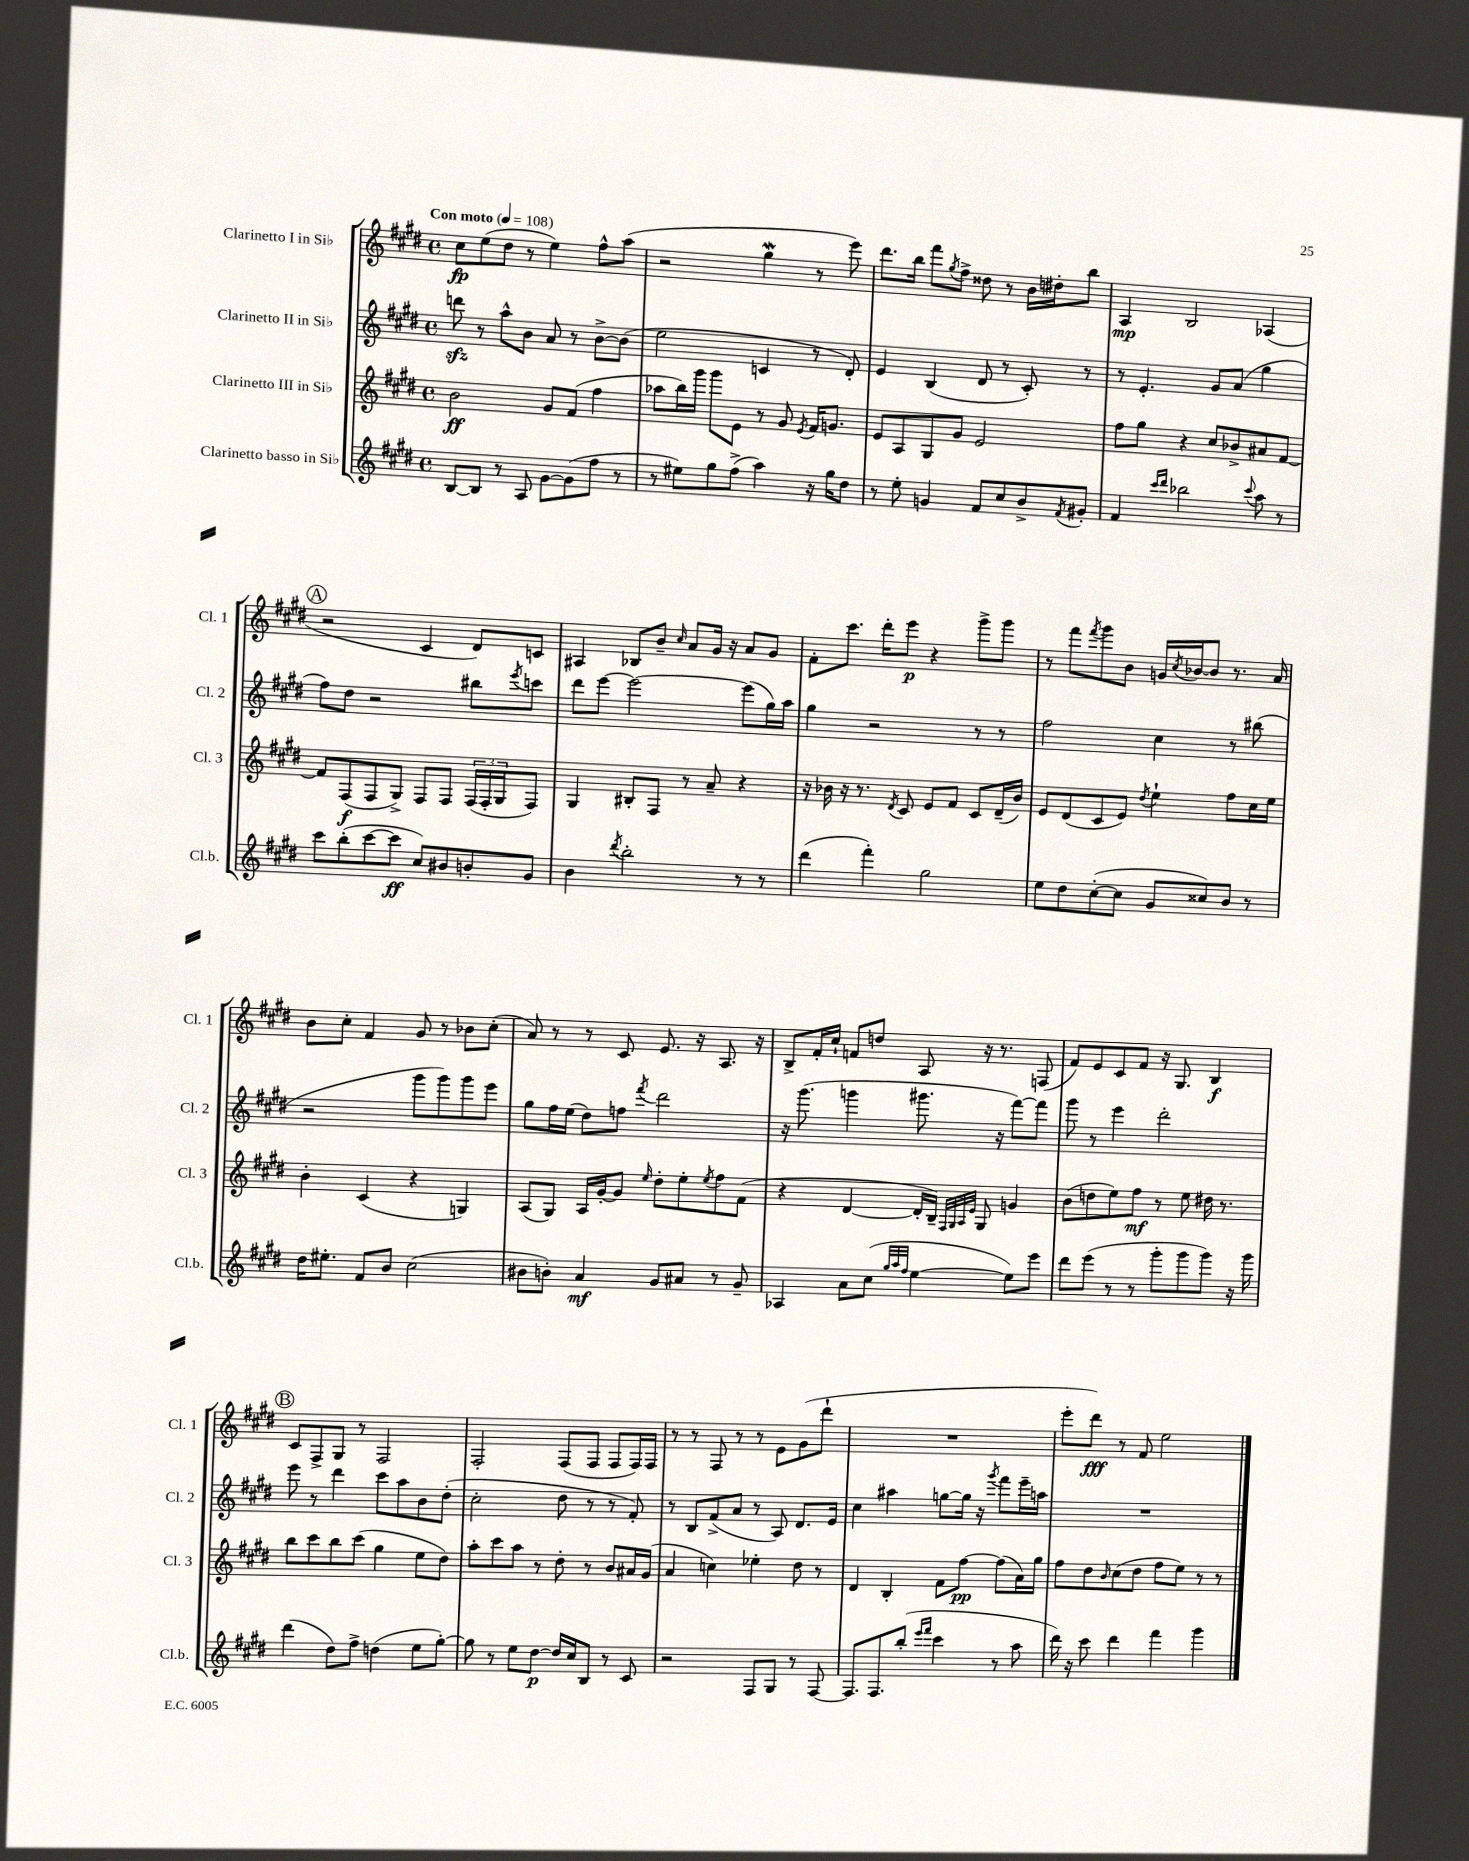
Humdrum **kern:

**kern	**dynam	**kern	**dynam	**kern	**kern	**dynam
*part4	*part4	*part3	*part3	*part2	*part1	*part1
*staff4	*staff4	*staff3	*staff3	*staff2	*staff1	*staff1
*I"Clarinetto basso in Si♭	*	*I"Clarinetto III in Si♭	*	*I"Clarinetto II in Si♭	*I"Clarinetto I in Si♭	*
*I'Cl.b.	*	*I'Cl. 3	*	*I'Cl. 2	*I'Cl. 1	*
*clefG2	*	*clefG2	*	*clefG2	*clefG2	*
*k[f#c#g#d#]	*	*k[f#c#g#d#]	*	*k[f#c#g#d#]	*k[f#c#g#d#]	*
*M4/4	*	*M4/4	*	*M4/4	*M4/4	*
*met(c)	*	*met(c)	*	*met(c)	*met(c)	*
*MM108	*	*MM108	*	*MM108	*MM108	*
=1	=1	=1	=1	=1	=1	=1
!	!	!	!	!	!LO:TX:a:B:t=Con moto	!
[8B/L	.	2b\	ff	8dddnzz\	8cc#\L	fp
8B/J]	.	.	.	8r	(8ee\	.
8r	.	.	.	8aa^^\L	8dd#\J	.
8A/	.	.	.	8b\J	8r	.
[8g#\L	.	8g#/L	.	8a/	4ee\)	.
(8g#\]	.	(8f#/J	.	8r	.	.
8ff#\J	.	4ff#\	.	[8b^\L	8ff#^^\L	.
8r	.	.	.	(8b\J]	(8aa\J	.
=2	=2	=2	=2	=2	=2	=2
8r	.	8aa-X\L	.	2ee\	2r	.
8ee#X\L)	.	16bb\L)	.	.	.	.
.	.	16ggg#\JJ	.	.	.	.
8gg#\	.	8ggg#\L	.	.	.	.
(8ff#^\J	.	8e\J	.	.	.	.
4aa\)	.	8r	.	4cn/	4gg#W\	.
.	.	8g#/	.	.	.	.
.	.	8qe/	.	.	.	.
16r	.	16f#/KL	.	8r	8r	.
16gg#\KL	.	8.gn/J	.	.	.	.
8dd#\J	.	.	.	8d#'/)	8eee\)	.
=3	=3	=3	=3	=3	=3	=3
8r	.	8e/L	.	4e/	8.ddd#\L	.
8ee'\	.	8A/	.	.	.	.
.	.	.	.	.	16bb\Jk	.
4gn/	.	8G#/	.	(4B/	8fff#\L	.
.	.	.	.	.	8qgg#/	.
.	.	8g#/J	.	.	8ff#^\J	.
8f#/L	.	2e/	.	8d#/	8dd##X\	.
8cc#/	.	.	.	8r	8r	.
8b^/	.	.	.	8c#'/)	16b\LL	.
.	.	.	.	.	16dd#X'\J	.
8qf#/	.	.	.	.	.	.
8g#X'/J	.	.	.	8r	8bb\J	.
=4	=4	=4	=4	=4	=4	=4
4f#/	.	8ff#\L	.	8r	4A/	mp
.	.	8gg#\J	.	4.e'/	.	.
16qqccc#/LL	.	.	.	.	.	.
16qqddd#/JJ	.	.	.	.	.	.
2bb-X\	.	4r	.	.	2B/	.
.	.	8cc#/L	.	8g#/L	.	.
.	.	8b-X^/	.	(8a/J	.	.
8qqccc#/	.	.	.	.	.	.
8aa\	.	8a#X/	.	4gg#\	(4A-X/	.
8r	.	[8f#/J	.	.	.	.
!!LO:LB:g=z
!!LO:REH:place=s1:t=A
=5	=5	=5	=5	=5	=5	=5
8ccc#\L	.	8f#/L]	.	8ff#\L)	2r	.
(8bb'\	.	(8F#/	f	8dd#\J	.	.
[8ccc#\	.	8F#/	.	2r	.	.
8ccc#\J]	ff	8G#^/J)	.	.	.	.
8cc#/L)	.	8F#/L	.	.	4c#/	.
8b#X/	.	8F#/J	.	.	.	.
8bn'/	.	(24F#/LL	.	8bb#X\L	8d#/L)	.
.	.	24F#'/	.	.	.	.
.	.	24G#/J	.	.	.	.
.	.	.	.	8qeee/	.	.
8g#/J	.	8F#/J)	.	8cccn\J	8cn/J	.
=6	=6	=6	=6	=6	=6	=6
4b\	.	4G#/	.	8ddd#\L	4A#X/	.
.	.	.	.	[8eee\J	.	.
8qddd#/	.	.	.	.	.	.
2bb'\	.	8B#X'/L	.	2eee\_	8B-X/L	.
.	.	8F#/J	.	.	8b~/J	.
.	.	.	.	.	16qqcc#/	.
.	.	8r	.	.	8a/L	.
.	.	8a~/	.	.	16g#/Jk	.
.	.	.	.	.	16r	.
8r	.	4r	.	(8eee\L]	8a/L	.
8r	.	.	.	16gg#\L)	8g#/J	.
.	.	.	.	16aa\JJ	.	.
=7	=7	=7	=7	=7	=7	=7
(4ddd#\	.	16r	.	4gg#\	8f#'\L	.
.	.	16b-X\	.	.	.	.
.	.	16r	.	.	8.ccc#\J	.
.	.	8.r	.	.	.	.
4fff#'\)	.	.	.	2r	.	.
.	.	.	.	.	16ddd#'\KL	.
.	.	8qd#/	.	.	.	.
.	.	8c#/	.	.	8eee\J	p
2gg#\	.	8e/L	.	.	4r	.
.	.	8f#/J	.	.	.	.
.	.	8c#/L	.	8r	8ggg#^\L	.
.	.	(16d#~/L	.	8r	8ggg#\J	.
.	.	16b-/JJ)	.	.	.	.
=8	=8	=8	=8	=8	=8	=8
8ee\L	.	8e/L	.	2ff#\	8r	.
8dd#\	.	(8d#/	.	.	8fff#\L	.
.	.	.	.	.	8qfff#/	.
([8cc#'\	.	8c#/	.	.	8ggg#\	.
8cc#\J]	.	8e/J)	.	.	8b\J	.
.	.	8qdd#/	.	.	.	.
8g#/L	.	4ee`\	.	4cc#\	16gn/LL	.
.	.	.	.	.	8qcc#/	.
.	.	.	.	.	[16b-X/J	.
8cc##X/)	.	.	.	.	8b-/J]	.
8b/J	.	8ff#\L	.	8r	8.r	.
8r	.	16cc#\L	.	(8bb#X\	.	.
.	.	16ee\JJ	.	.	16a/	.
!!LO:LB:g=z
=9	=9	=9	=9	=9	=9	=9
16dd#\KL	.	4b'\	.	2r	8b\L	.
8.ee#X'\J	.	.	.	.	.	.
.	.	.	.	.	8cc#'\J	.
8f#/L	.	(4c#/	.	.	4f#/	.
8b/J	.	.	.	.	.	.
(2cc#\	.	4r	.	8ggg#\L	8g#/	.
.	.	.	.	8ggg#\)	8r	.
.	.	4Gn/)	.	8ggg#\	8b-X\L	.
.	.	.	.	8eee\J	(8cc#'\J	.
=10	=10	=10	=10	=10	=10	=10
8b#X\L	.	(8A/L	.	8gg#\L	8a/)	.
8bn'\J)	.	8G#/J)	.	16ff#\L	8r	.
.	.	.	.	(16ee\JJ	.	.
4a/	mf	16A/LL	.	8dd#\L)	8r	.
.	.	[16g#'/J	.	.	.	.
.	.	8g#/J]	.	8ffn\J	8c#/	.
.	.	16qqee/	.	8qfff#/	.	.
8g#/L	.	8dd#'\L	.	2ddd#\	8.e/	.
8a#X/J	.	8ee'\	.	.	.	.
.	.	.	.	.	16r	.
.	.	8qee/	.	.	.	.
8r	.	8ff#\	.	.	8.A/	.
8g#~/	.	(8f#\J	.	.	.	.
.	.	.	.	.	16r	.
=11	=11	=11	=11	=11	=11	=11
4A-X/	.	4r	.	16r	8B^/L	.
.	.	.	.	(8.ggg#\	.	.
.	.	.	.	.	16f#'/L	.
.	.	.	.	.	16cc#`/JJ	.
8a\L	.	[4d#/	.	4gggn\	8fn/L	.
(8cc#\J	.	.	.	.	8ddn/J	.
32qqgg#/LLL	.	.	.	.	.	.
32qqaa/	.	.	.	.	.	.
32qqff#/JJJ	.	.	.	.	.	.
[4ee\	.	16d#'/LL]	.	8.ggg#X\	8A/	.
.	.	16B~/JJ)	.	.	.	.
.	.	32qqF#/LLL	.	.	.	.
.	.	32qqG#/	.	.	.	.
.	.	32qqA/	.	.	.	.
.	.	32qqe/JJJ	.	.	.	.
.	.	8G#/	.	.	16r	.
.	.	.	.	16r	8.r	.
8ee\L])	.	4gn/	.	[8fff#\L)	.	.
8eee\J	.	.	.	8fff#\J]	(8Fn/	.
=12	=12	=12	=12	=12	=12	=12
8ddd#\L	.	(8b\L	.	8ggg#\	8f#/L)	.
(8eee\J	.	8ddn\	.	8r	8e/	.
8r	.	8ee\)	.	4eee\	8c#/	.
8r	.	8ff#\J	mf	.	8f#/J	.
8ggg#'\L	.	8r	.	2ddd#'\	16r	.
.	.	.	.	.	8.G#/	.
8ggg#\	.	8ee\	.	.	.	.
8ggg#\J)	.	16dd#X\	.	.	4B/	f
.	.	8.r	.	.	.	.
16r	.	.	.	.	.	.
16ggg#\	.	.	.	.	.	.
!!LO:LB:g=z
!!LO:REH:place=s1:t=B
=13	=13	=13	=13	=13	=13	=13
(4ddd#\	.	8bb\L	.	8eee\	8c#/L	.
.	.	8ccc#\	.	8r	8F#^/	.
8dd#\L)	.	8bb\	.	4ddd#\	8G#/J	.
8ff#^\J	.	(8ccc#\J	.	.	8r	.
(4ddn\	.	4gg#\	.	8ccc#\L	2F#/	.
.	.	.	.	8aa\	.	.
8ee\L	.	8ee\L	.	8b\	.	.
[8gg#'\J)	.	8dd#\J)	.	(8dd#'\J	.	.
=14	=14	=14	=14	=14	=14	=14
8gg#\]	.	8aa'\L	.	2cc#'\	2F#'/	.
8r	.	8ccc#\	.	.	.	.
8ee\L	.	8aa\J	.	.	.	.
[8dd#\J	p	8r	.	.	.	.
16dd#/LL]	.	8dd#'\	.	8dd#\	(8F#/L	.
16cc#/J	.	.	.	.	.	.
8B/J	.	8r	.	8r	8F#/J	.
8r	.	8b/L	.	8r	8F#/L	.
8c#/	.	16a#X/L	.	8f#'/)	16F#/L)	.
.	.	(16g#/JJ	.	.	16F#/JJ	.
=15	=15	=15	=15	=15	=15	=15
2r	.	4a/	.	8r	8r	.
.	.	.	.	8B/L	8r	.
.	.	4ccn\)	.	(8f#^/	8F#/	.
.	.	.	.	8a/J	8r	.
8F#/L	.	4ee-X'\	.	8r	8r	.
8G#/J	.	.	.	8A/)	8e\L	.
8r	.	8dd#\	.	8.d#/L	(8g#\	.
[8F#/	.	8r	.	.	8ddd#`\J	.
.	.	.	.	16e/Jk	.	.
=16	=16	=16	=16	=16	=16	=16
8.F#/L]	.	4d#/	.	4cc#\	1r	.
8.F#/	.	.	.	.	.	.
.	.	4B'/	.	4aa#X\	.	.
(8bb'/J	.	.	.	.	.	.
16qqeee/LL	.	.	.	.	.	.
16qqfff#/JJ	.	.	.	.	.	.
4ccc#\	.	8f#\L	.	[8ggn\L	.	.
.	.	[8ff#\J	pp	16gg\Jk]	.	.
.	.	.	.	16r	.	.
.	.	.	.	8qggg#/	.	.
8r	.	(8ff#\L]	.	8fff#\L	.	.
8aa\	.	16a\L)	.	16eee~\L	.	.
.	.	16gg#\JJ	.	16aan\JJ	.	.
=17	=17	=17	=17	=17	=17	=17
16ddd#\)	.	8ff#\L	.	1r	8eee'\L	.
16r	.	.	.	.	.	.
8ccc#\	.	8dd#\	.	.	8ddd#\J)	fff
.	.	16qqb/	.	.	.	.
4ddd#\	.	(8cc#\	.	.	8r	.
.	.	8dd#\J	.	.	8f#/	.
4fff#\	.	8ff#\L	.	.	2ee\	.
.	.	8ee\J)	.	.	.	.
4ggg#\	.	8r	.	.	.	.
.	.	8r	.	.	.	.
==	==	==	==	==	==	==
*-	*-	*-	*-	*-	*-	*-
